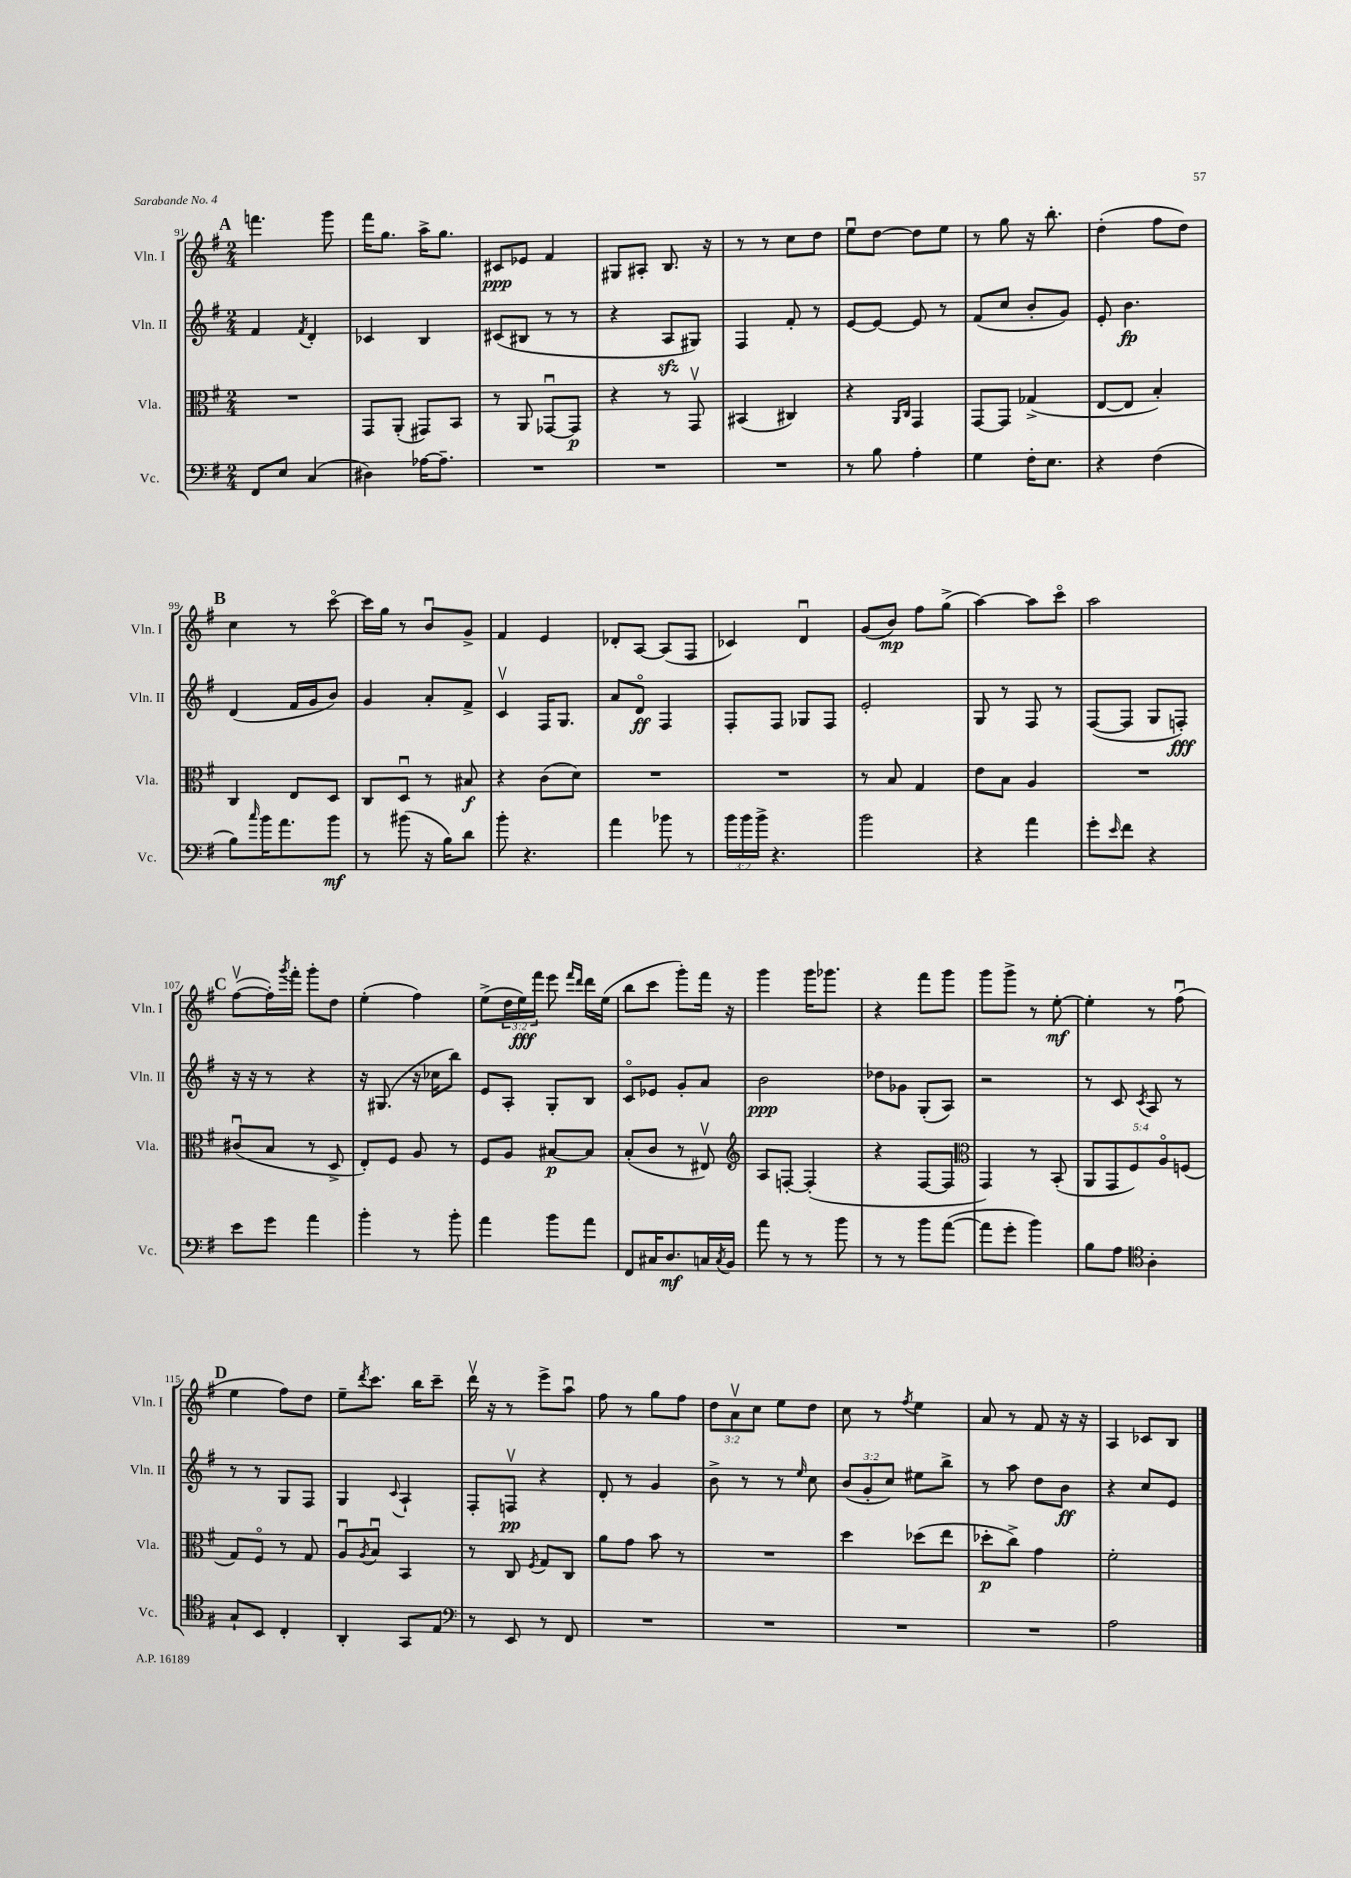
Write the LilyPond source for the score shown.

<<
\new StaffGroup <<
\new Staff = "s0" \with { instrumentName = "Vln. I" shortInstrumentName = "Vln. I" } {
    \clef treble \key g \major \numericTimeSignature \time 2/4 \override Staff.TupletNumber.text = #tuplet-number::calc-fraction-text
    \mark \markup { \bold "A" } f'''4. g'''8 |
    fis'''16 g''8. a''16-> g''8. |
    cis'8\ppp ees'8 fis'4 |
    gis8 ais8-. b8. r16 |
    r8 r8 c''8 d''8 |
    e''8\downbow d''8~ d''8 e''8 |
    r8 g''8 r16 b''8.-. |
    d''4-.( fis''8 d''8) |
    \mark \markup { \bold "B" } c''4 r8 c'''8~\flageolet |
    c'''16 g''16 r8 b'8\downbow g'8-> |
    fis'4 e'4 |
    des'8-. a8~ a8( fis8 |
    ces'4) d'4\downbow |
    g'8( b'8\mp) fis''8 g''8->( |
    a''4~) a''8 c'''8\flageolet |
    a''2 |
    \mark \markup { \bold "C" } fis''8~\upbow( fis''16-.) \acciaccatura { g'''8 } fis'''16-. g'''8-. d''8 |
    e''4-.( fis''4) |
    e''8->( \tuplet 3/2 { d''16 e''16\fff) fis'''16 } e'''8 \grace { fis'''16 d'''16 } d'''16 e''16( |
    b''8 c'''8 g'''8-.) fis'''16 r16 |
    g'''4 g'''16 ges'''8. |
    r4 fis'''8 g'''8 |
    g'''8 g'''8-> r8 e''8~-.\mf |
    e''4-. r8 fis''8\downbow( |
    \mark \markup { \bold "D" } e''4 fis''8) d''8 |
    e''8-- \acciaccatura { d'''8 } c'''8. b''16 c'''8-- |
    d'''16\upbow r16 r8 e'''8-> a''8\downbow |
    fis''8 r8 g''8 fis''8 |
    \tuplet 3/2 { d''8 a'8\upbow c''8 } e''8 d''8 |
    c''8 r8 \acciaccatura { fis''8 } e''4 |
    a'8 r8 fis'8 r16 r16 |
    a4 ces'8 b8 \bar "|." |
}
\new Staff = "s1" \with { instrumentName = "Vln. II" shortInstrumentName = "Vln. II" } {
    \clef treble \key g \major \numericTimeSignature \time 2/4 \override Staff.TupletNumber.text = #tuplet-number::calc-fraction-text
    \mark \markup { \bold "A" } fis'4 \acciaccatura { fis'8 } d'4-. |
    ces'4 b4 |
    cis'8( bis8 r8 r8 |
    r4 a8\sfz gis8) |
    fis4 fis'8-. r8 |
    e'8~ e'8~ e'8 r8 |
    fis'8( c''8 b'8-. g'8) |
    e'8-. b'4.\fp |
    \mark \markup { \bold "B" } d'4( fis'16 g'16 b'8) |
    g'4 a'8-. fis'8-> |
    c'4\upbow fis16 g8. |
    a'8 d'8\flageolet\ff fis4 |
    fis8-. fis8 ges8 fis8 |
    e'2-. |
    g8 r8 fis8 r8 |
    fis8~( fis8 g8 f8-.\fff) |
    \mark \markup { \bold "C" } r16 r16 r8 r4 |
    r16 gis8.( r16 ces''16 b''8) |
    e'8 a8-. g8-. b8 |
    c'8\flageolet ees'8 g'8-. a'8 |
    b'2\ppp |
    des''8 ges'8 g8-.( a8) |
    r2 |
    r8 c'8 \acciaccatura { c'8 } a8 r8 |
    \mark \markup { \bold "D" } r8 r8 g8 fis8 |
    g4 \appoggiatura { c'8 } a4-! |
    fis8-. f8\upbow\pp r4 |
    d'8-. r8 g'4 |
    b'8-> r8 r8 \grace { e''16 } c''8 |
    \tuplet 3/2 { b'8( g'8-. c''8) } eis''8 b''8-> |
    r8 a''8 d''8 b'8\ff |
    r4 c''8 e'8 \bar "|." |
}
\new Staff = "s2" \with { instrumentName = "Vla." shortInstrumentName = "Vla." } {
    \clef alto \key g \major \numericTimeSignature \time 2/4 \override Staff.TupletNumber.text = #tuplet-number::calc-fraction-text
    \mark \markup { \bold "A" } R2 |
    g,8 a,8-.( gis,8) b,8 |
    r8 a,8 ges,8~\downbow ges,8\p |
    r4 r8 g,8\upbow |
    bis,4( cis4) |
    r4 \grace { a,16 c16 } g,4 |
    g,8~ g,8 ges4->( |
    e8~ e8 b4-.) |
    \mark \markup { \bold "B" } c4 e8 d8 |
    c8 d8\downbow r8 bis8\f |
    r4 c'8( d'8) |
    R2 |
    R2 |
    r8 b8 g4 |
    e'8 b8 a4 |
    R2 |
    \mark \markup { \bold "C" } cis'8\downbow( b8 r8 d8-> |
    e8-.) fis8 a8 r8 |
    fis8 a8 bis8~\p bis8 |
    b8-.( c'8 r8 eis8\upbow) |
    \clef treble a8 f8~-. f4-.( |
    r4 fis8~ fis8 |
    \clef alto g,4) r8 b,8-.( |
    \tuplet 5/4 { a,8 g,8 fis8) a8\flageolet f8( } |
    \mark \markup { \bold "D" } g8) fis8\flageolet r8 g8 |
    a8\downbow \acciaccatura { a8 } b8\downbow b,4 |
    r8 c8 \acciaccatura { fis8 } g8 c8 |
    a'8 g'8 b'8 r8 |
    R2 |
    d''4 des''8( e''8 |
    des''8-.\p c''8->) g'4 |
    fis'2-. \bar "|." |
}
\new Staff = "s3" \with { instrumentName = "Vc." shortInstrumentName = "Vc." } {
    \clef bass \key g \major \numericTimeSignature \time 2/4 \override Staff.TupletNumber.text = #tuplet-number::calc-fraction-text
    \mark \markup { \bold "A" } fis,8 e8 c4( |
    dis4) aes16~ aes8.-- |
    R2 |
    R2 |
    R2 |
    r8 b8 a4-. |
    g4 fis16-. e8. |
    r4 fis4( |
    \mark \markup { \bold "B" } b8) \grace { c''16 } b'16 a'8. b'8\mf |
    r8 bis'8( r16 b16) d'8 |
    b'8-. r4. |
    a'4 bes'8 r8 |
    \tuplet 3/2 { b'16 b'16 b'16-> } r4. |
    b'2 |
    r4 a'4 |
    g'8-. \grace { e'16 } fis'8 r4 |
    \mark \markup { \bold "C" } e'8 g'8 a'4 |
    b'4-. r8 b'8-. |
    a'4 b'8 a'8 |
    fis,8 cis16 d8.\mf c16 \acciaccatura { c8 } b,16 |
    a'8 r8 r8 b'8 |
    r8 r8 b'8 a'8~( |
    a'8 g'8-. b'4) |
    b8 a8 \clef tenor a4-. |
    \mark \markup { \bold "D" } g8-! b,8 c4-. |
    a,4-. g,8 e8 |
    \clef bass r8 e,8 r8 fis,8 |
    R2 |
    R2 |
    R2 |
    R2 |
    a2 \bar "|." |
}
>>
>>
\layout { \context { \Score currentBarNumber = #91 } }
